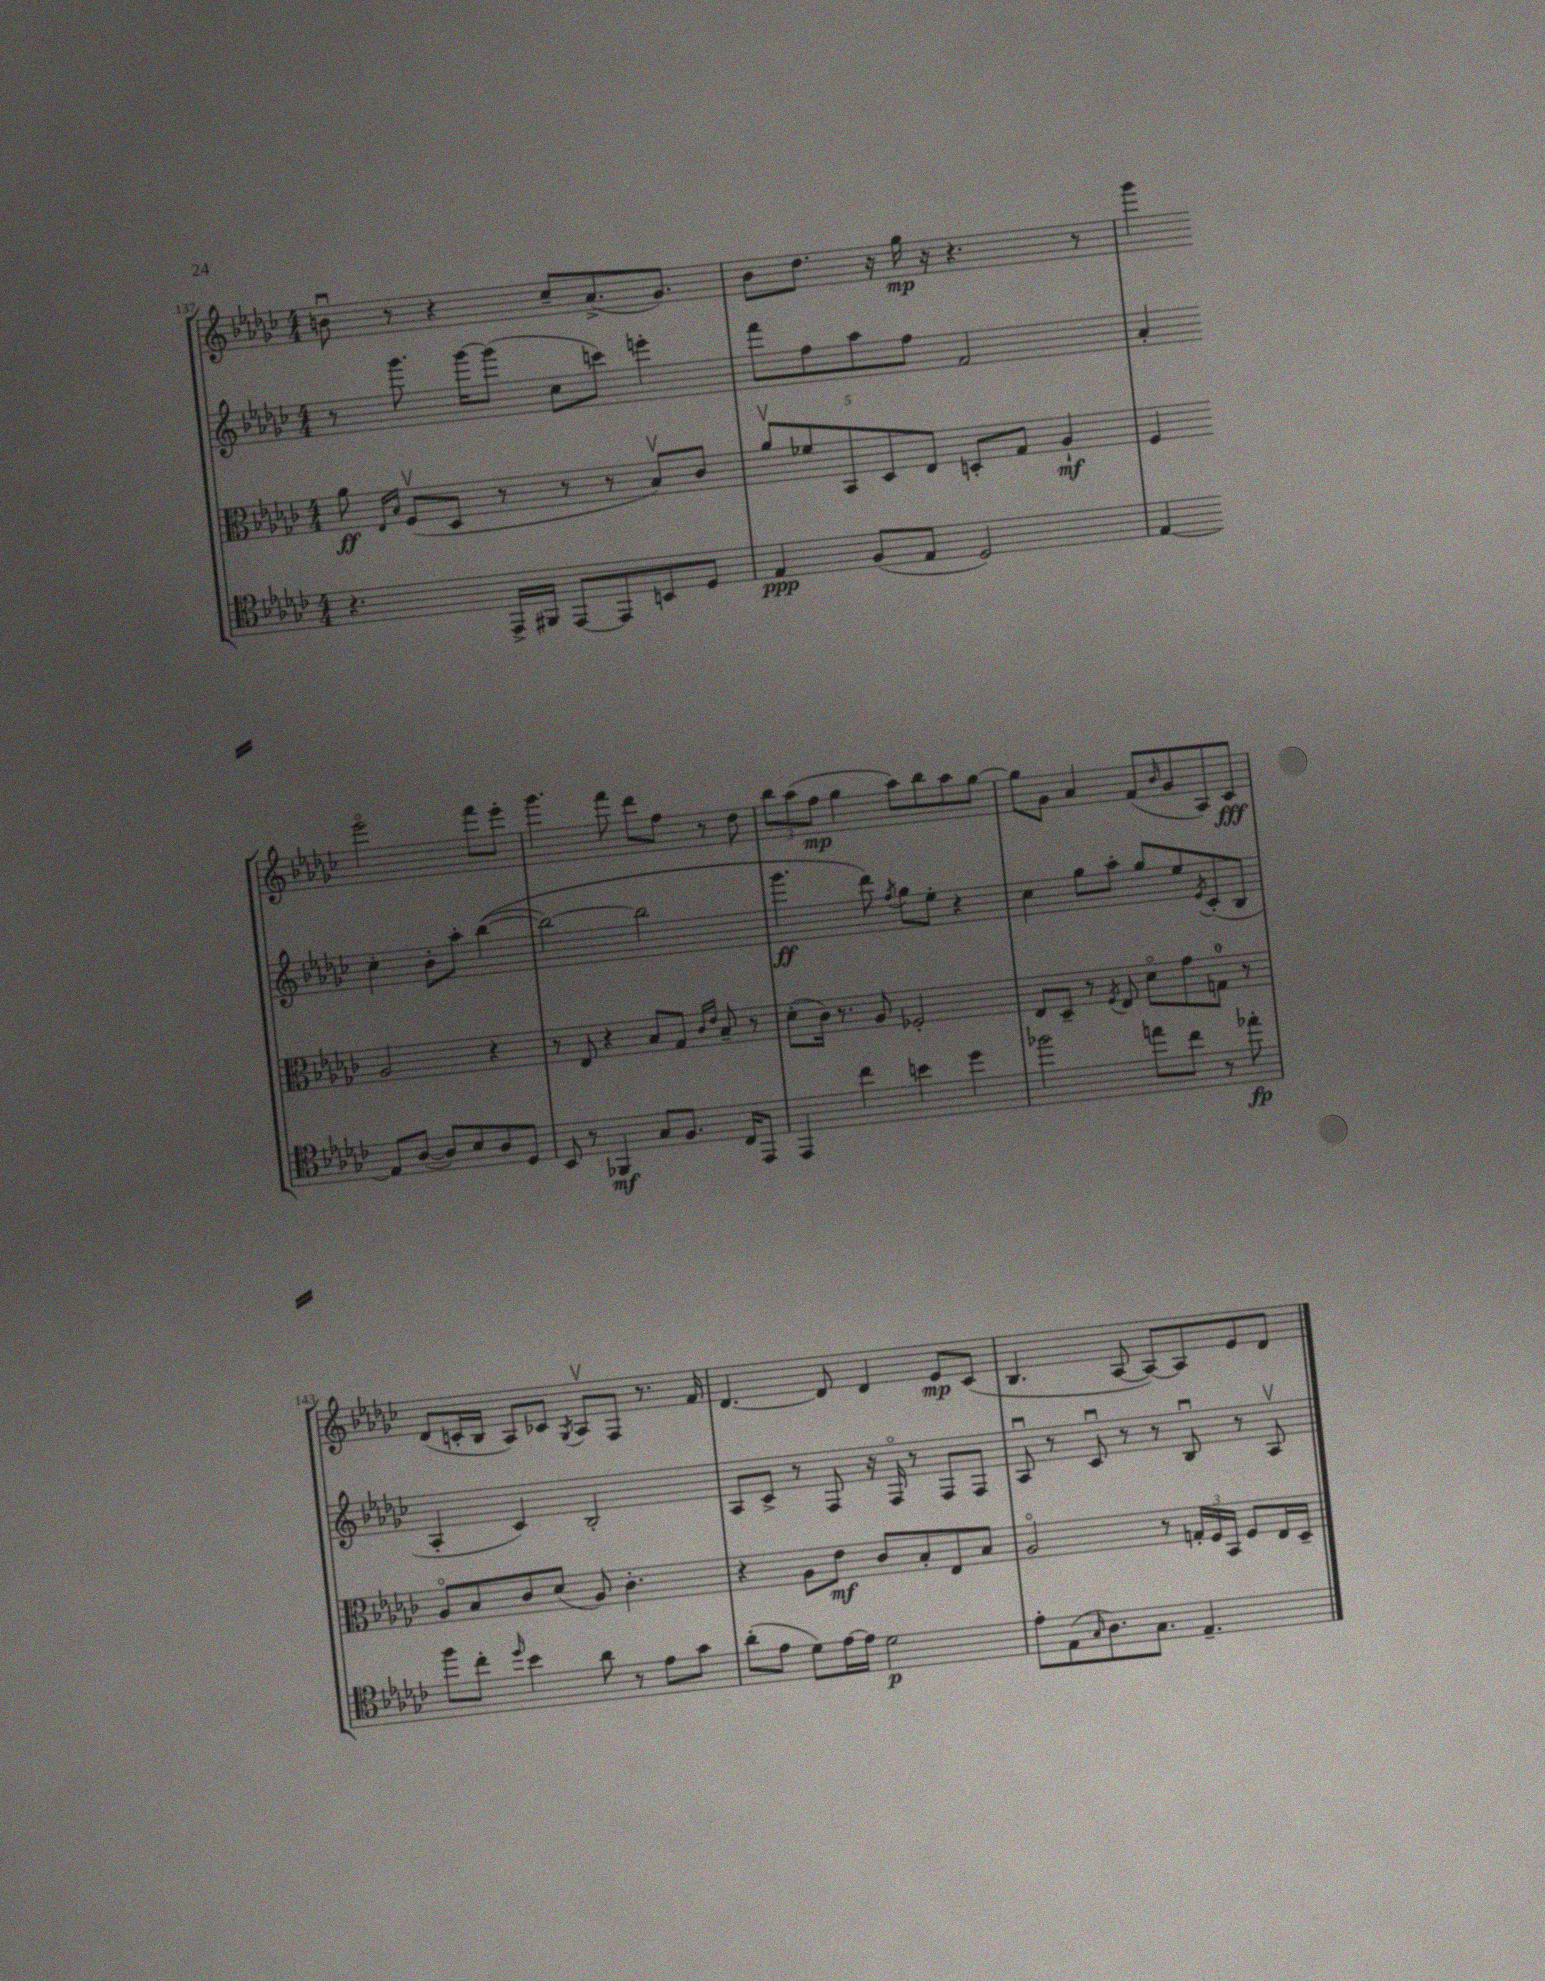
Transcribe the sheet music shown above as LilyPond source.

<<
\new StaffGroup <<
\new Staff = "s0" {
    \clef treble \key ges \major \numericTimeSignature \time 4/4
    b'8\downbow r8 r4 ces''8-- aes'8.->( ges'8.) |
    bes'8 des''8. r16 ges''16\mp r16 r4. r8 |
    ges'''4 ees'''2\flageolet f'''8 ees'''8-. |
    ges'''4. f'''8 des'''8 f''8 r8 des''8 |
    \tuplet 3/2 { bes''8 aes''8( f''8\mp } ges''4 aes''8) bes''8 aes''8 ges''8~ |
    ges''8 ges'8 aes'4 f'8( \grace { bes'16 } ges'8 aes8) ces'8\fff |
    des'8( c'16-. bes16 aes8) ces'8 \acciaccatura { ges8 } aes8\upbow f8 r8. f'16 |
    des'4.~ des'8 des'4 ees'8\mp ces'8( |
    bes4. aes8~ aes8~) aes8 ees'8 des'8 \bar "|." |
}
\new Staff = "s1" {
    \clef treble \key ges \major \numericTimeSignature \time 4/4
    r8 ges'''8. ges'''16~ ges'''8( ces''8 c'''8) e'''4-. |
    f'''8 f''8 aes''8 f''8 f'2 |
    aes'4-. ces''4-. bes'8-. aes''8-. bes''4~(\( |
    bes''2~) bes''2 |
    ges'''4.\ff des'''8\) \acciaccatura { f''8 } ges''8 ees''8-. r4 |
    ces''4 ges''8 aes''8-. ges''8 ees''8 \acciaccatura { ees'8 } ces'8-.( bes8 |
    aes4-. ces'4) bes2-. |
    aes8 ces'8-> r8 f8 r16 f16\flageolet r8 f8 f8 |
    aes8\downbow r8 ces'8\downbow r8 r8 bes8\downbow r8 aes8\upbow \bar "|." |
}
\new Staff = "s2" {
    \clef alto \key ges \major \numericTimeSignature \time 4/4
    aes'8\ff \grace { ees16 bes16 } f8\upbow( des8 r8 r8 r8 bes8\upbow) ces'8 |
    \tuplet 5/4 { aes'8\upbow fes'8 bes,8 des8 ees8 } d8-. ges8 aes4-!\mf |
    f4 aes2 r4 |
    r8 ees8 r4 bes8 ges8 \grace { ces'16 ees'16 } bes8-- r8 |
    des'8-.( ces'16) r8. aes8 fes2-. |
    ees8 des8-- r8 \acciaccatura { f8 } ees8 des'8\flageolet ges'8 g8-0 r8 |
    aes8\flageolet bes8 ces'8 des'8( aes8) ces'4.-. |
    r4 aes8 ees'8\mf ces'8 bes8-. ees8 bes8 |
    aes2\flageolet r8 \tuplet 3/2 { g16-. f16 bes,16 } f8 ees16 des16-- \bar "|." |
}
\new Staff = "s3" {
    \clef tenor \key ges \major \numericTimeSignature \time 4/4
    r4. ees,16-> fis,16 ees,8~ ees,8 b,8 des8 |
    ees4\ppp f8( ees8 des2) |
    ees4~ ees8 aes8~( aes8) bes8 aes8 des8 |
    bes,8 r8 fes,4\mf ges8 f8. ces16 ees,8 |
    ees,4 ces''4 b'4 des''4 |
    fes''2 e''8 ces''8 r8 ees''8-.\fp |
    f''8 ces''8-. \grace { des''16 } bes'4 aes'8 r8 ees'8 ges'8 |
    aes'8-.( ees'8 des'8) ees'16~ ees'16 des'2\p |
    ees'8-. ees8( \grace { ges16 } aes8.) ges8. ees4.-- \bar "|." |
}
>>
>>
\layout { \context { \Score currentBarNumber = #137 } }
